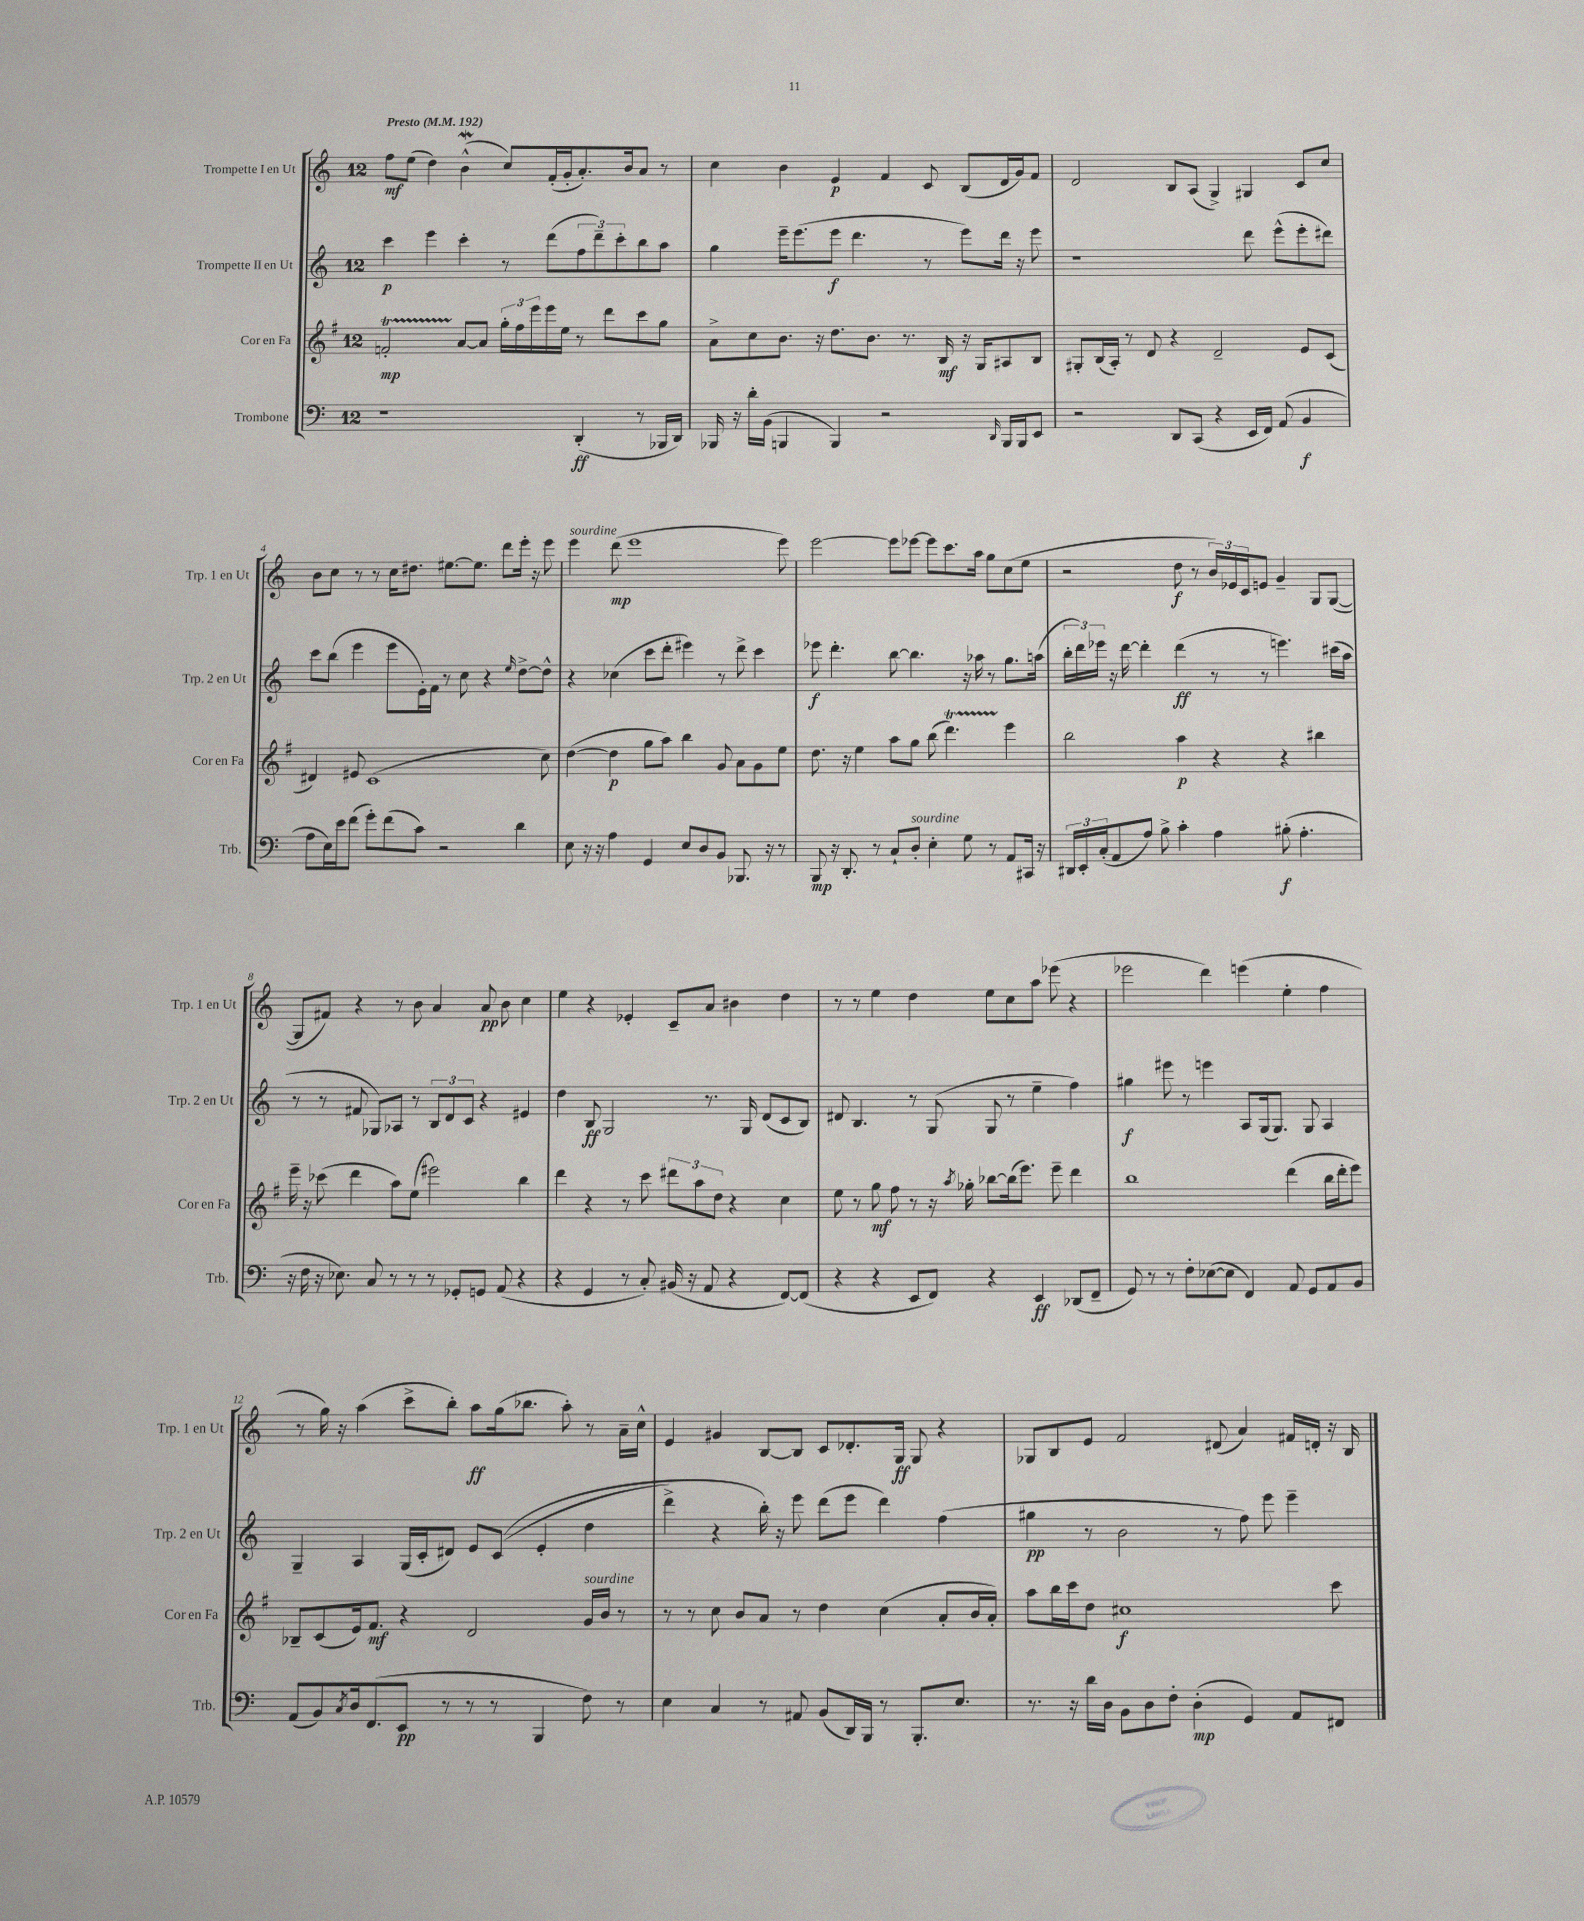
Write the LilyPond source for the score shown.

<<
\new StaffGroup <<
\new Staff = "s0" \with { instrumentName = "Trompette I en Ut" shortInstrumentName = "Trp. 1 en Ut" } {
    \clef treble \key c \major \once \override Staff.TimeSignature.style = #'single-digit \time 12/8 \tempo "Presto" 4 = 192
    f''8\mf e''8( d''4) b'4-^\mordent( c''8) f'16-.( g'16-. a'8.-.) b'16 a'8 r8 |
    c''4 b'4 e'4\p f'4 c'8 b8( d'16 g'16) f'8 |
    d'2 b8 a8( g4->) gis4 c'8 c''8 |
    b'8 c''8 r8 r8 c''16 dis''8. eis''8.~ eis''8. d'''8 e'''16-. r16 e'''8 |
    e'''4^\markup { \italic "sourdine" } d'''8\mp( e'''1 e'''8) |
    e'''2~ e'''8 ees'''8~ ees'''8 c'''8. a''16 g''8 c''8( e''8 |
    r2 d''8\f r8 \tuplet 3/2 { b'16) ees'16 c'16 } e'8 g'4-- g8 g8~( |
    g8 fis'8) r4 r8 b'8 a'4 a'8\pp b'8 c''4 |
    e''4 r4 ees'4-. c'8-- a'8 bis'4 d''4 |
    r8 r8 e''4 d''4 e''8 c''8 a''8 ees'''8( r4 |
    ees'''2 d'''4) e'''4( e''4-. f''4 |
    r8 g''16) r16 a''4( c'''8-> b''8-.) a''8\ff g''16( bes''8. a''8-.) r8 a'16-- c''16-^ |
    e'4 gis'4 b8~ b8 c'8 des'8.-. g16\ff g8 r4 |
    ges8 b8 e'8 f'2 dis'8( a'4) fis'16 d'16-. r16 b16 \bar "|." |
}
\new Staff = "s1" \with { instrumentName = "Trompette II en Ut" shortInstrumentName = "Trp. 2 en Ut" } {
    \clef treble \key c \major \once \override Staff.TimeSignature.style = #'single-digit \time 12/8
    c'''4\p e'''4 c'''4-. r8 d'''8( \tuplet 3/2 { f''8 d'''8--) c'''8-. } b''8 a''8 |
    g''4 e'''16-- e'''8.( e'''8\f d'''4. r8 e'''8) d'''16 r16 e'''8 |
    r1 d'''8 e'''8-^( e'''8-. dis'''8) |
    c'''8 b''8( e'''4 e'''8 e'16-.) f'16 r8 c''8 r4 \grace { e''16 } d''8~-> d''8-^ |
    r4 ces''4( c'''8 d'''8-. eis'''4) r8 d'''8-> c'''4 |
    ees'''8\f d'''4.-. b''8~ b''4. r16 aes''16 r8 g''8. a''16( |
    \tuplet 3/2 { b''16-. d'''16) ees'''16 } r16 d'''16~ d'''4-. d'''4\ff( r8 r8 e'''4.) cis'''16( a''16 |
    r8 r8 fis'8 ges8) aes8 r8 \tuplet 3/2 { b8 d'8 c'8 } r4 eis'4 |
    d''4 b8\ff g2 r8. g16 d'8( c'8 b8) |
    dis'8 b4. r8 g8( g8 r8 e''4-- f''4) |
    gis''4\f eis'''8 r8 e'''4 a8 g16( g8.) g8 a4 |
    g4-- a4 g16( c'16-. dis'8) e'8 c'8(\( e'4-. d''4 |
    d'''4->) r4 b''16-.\) r16 e'''8 d'''8( e'''8 d'''4) f''4( |
    gis''4\pp r8 b'2 r8 f''8) e'''8 e'''4-- \bar "|." |
}
\new Staff = "s2" \with { instrumentName = "Cor en Fa" shortInstrumentName = "Cor en Fa" } {
    \clef treble \key g \major \once \override Staff.TimeSignature.style = #'single-digit \time 12/8
    f'2-.\startTrillSpan\mp a'8~\stopTrillSpan a'8 \tuplet 3/2 { g''16-. fis''16 e'''16 } e'''16 e''16 r8 d'''8 c'''8 g''8 |
    a'8-> c''8 b'8. r16 d''8. b'8. r8. b16\mf r16 g16 ais8 b8 |
    gis8-. b16( a16-.) r8 d'8 r4 d'2-- e'8 c'8( |
    dis'4) eis'8 c'1( c''8) |
    d''4~( d''4\p g''8 a''8) b''4 g'8 a'8 g'8 e''8 |
    d''8. r16 e''4 a''8 g''8 b''8( d'''4.\startTrillSpan) e'''4\stopTrillSpan |
    b''2 a''4\p r4 r4 bis''4 |
    e'''16-- r16 ces'''8( d'''4 a''8) e''8( eis'''2) b''4 |
    d'''4 r4 r8 c'''8 \tuplet 3/2 { dis'''8 a''8 d''8 } r4 c''4 |
    e''8 r8 g''8\mf fis''8 r8 r16 \acciaccatura { a''8 } ges''16-. bes''8~ bes''16( e'''8.) e'''8-- d'''4 |
    b''1 d'''4( b''16 d'''16-. e'''8) |
    bes8-- c'8( e'16) fis'8.\mf r4 d'2 g'16^\markup { \italic "sourdine" } b'16 r8 |
    r8 r8 c''8 b'8 a'8 r8 d''4 c''4( a'8-. b'16 a'16-.) |
    a''8 b''16 c'''16 d''8 cis''1\f c'''8 \bar "|." |
}
\new Staff = "s3" \with { instrumentName = "Trombone" shortInstrumentName = "Trb." } {
    \clef bass \key c \major \once \override Staff.TimeSignature.style = #'single-digit \time 12/8
    r1 d,4-.\ff( r8 bes,,16 d,16) |
    bes,,16 r16 d'16-. b,16( b,,4 b,,4) r2 \grace { d,16 } b,,16 b,,16 e,8 |
    r2 d,8 c,8( r4 e,16 f,16) a,8( b,4\f |
    a8 e16) e'16 f'8( g'8-.) f'8( c'8) r2 d'4 |
    e8 r16 r16 a4 g,4 e8 d8 b,8 bes,,8. r16 r8 |
    b,,8\mp r16 d,8.-. r8 c8-! d8-.^\markup { \italic "sourdine" } e4-. g8 r8 a,8 cis,16 r16 |
    \tuplet 3/2 { dis,16 e,16-. c16-.( } a,8 a8) b8-> c'4-. a4 bis8-.\f( a4.-. |
    r16 f16 r16 ees8.) c8 r8 r8 r8 ges,8-. g,8 a,8( r4 |
    r4 g,4 r8 c8-.) bis,16( r16 a,8 r4 f,8~) f,8( |
    r4 r4 e,8 f,8) r4 e,4\ff des,8( f,8-- |
    g,8) r8 r8 f8-. ees8~( ees8 f,4) a,8 g,8 a,8 b,8 |
    a,8( b,8) \acciaccatura { c8 } d16 f,8.( e,8\pp r8 r8 r8 b,,4 f8) r8 |
    e4 c4 r8 ais,8 b,8( d,16) b,,16 r8 b,,8.-. e8. |
    r8. r16 d'16 d16 b,8 d8 f8-. d4-.\mp( g,4) a,8 fis,8 \bar "|." |
}
>>
>>
